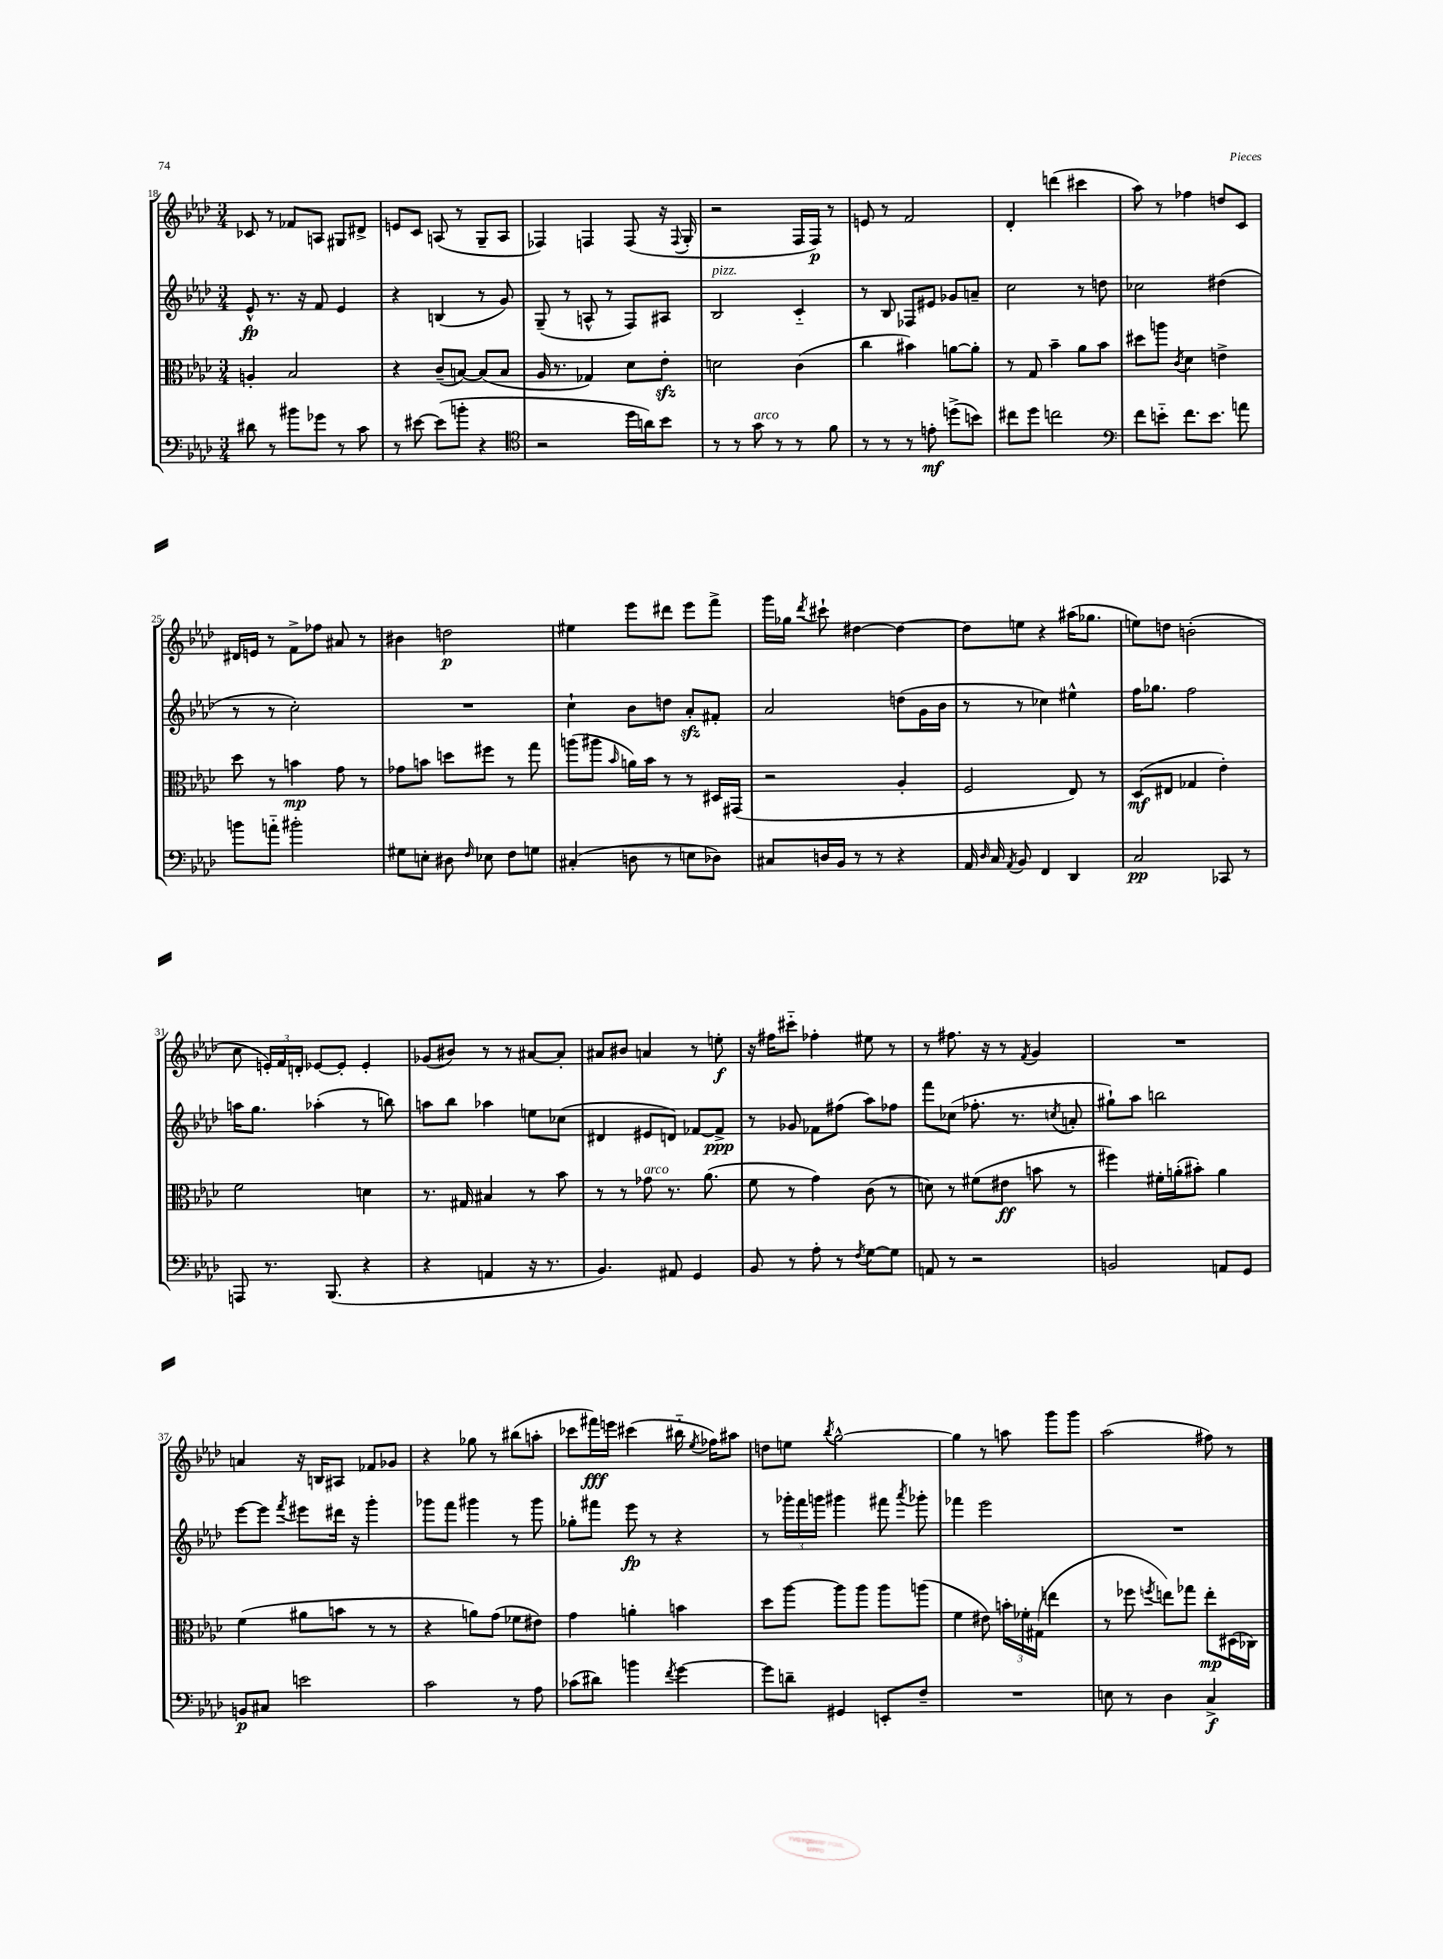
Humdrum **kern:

**kern	**kern	**kern	**kern
*staff4	*staff3	*staff2	*staff1
*clefF4	*clefC3	*clefG2	*clefG2
*k[b-e-a-d-]	*k[b-e-a-d-]	*k[b-e-a-d-]	*k[b-e-a-d-]
*M3/4	*M3/4	*M3/4	*M3/4
8d#	4A'	8e-^^	8c-
8r	.	8.r	8r
8b#	2B-	.	8f-
.	.	16r	.
8g-	.	8f	8A
8r	.	4e-	8G#
8c	.	.	8d#^
=	=	=	=
8r	4r	4r	8e
[8e#	.	.	8c
(8e#]	(8c~	(4B	(8A
8b'	[8B)	.	8r
4r	(8B]	8r	8G~
.	8B	8g)	8A
=	=	=	=
*clefC4	*	*	*
2r	16A-	(8G~	4F-)
.	8.r	.	.
.	.	8r	.
.	4G-)	8A^^	4F
.	.	8r	.
16dd-	8d-	8F)	(8F
16a)	.	.	.
8b-	8e-'	8A#	16r
.	.	.	8qqF
.	.	.	16G'
=	=	=	=
8r	2d	2B-	2r
8r	.	.	.
8g	.	.	.
8r	.	.	.
8r	(4c	4c'~	16F
.	.	.	16F)
8f	.	.	8r
=	=	=	=
8r	4cc	8r	8e
8r	.	8B-	8r
8r	4b#)	8F-	2f
8e'	.	8e#	.
(8dd^	[8a	8g-	.
8b)	8a']	8a~	.
=	=	=	=
8cc#	8r	2cc	4d-'
8dd-	8G	.	.
2cc	4b-~	.	(4ddd
.	8a-	8r	4ccc#
.	8b-	8dd	.
=	=	=	=
*clefF4	*	*	*
8f	8dd#	2cc-	8aa-)
8e'~	8aa	.	8r
.	8qc	.	.
8.f	4d-	.	4ff-
8.e	.	.	.
.	4e^	(4dd#	8dd
8a	.	.	8c
=	=	=	=
8b	8dd-	8r	16d#
.	.	.	16e
8a'~	8r	8r	8r
2b#'	4b	2cc')	8f^
.	.	.	8ff-
.	8g	.	8a#
.	8r	.	8r
=	=	=	=
8G#	8g-	2.r	4b#
8E'	8b	.	.
8D#	8dd	.	2dd
16qqF	.	.	.
8E-	8ff#	.	.
8F	8r	.	.
8G	8gg	.	.
=	=	=	=
(4C#'	(8aa	4cc`	4ee#
.	8aa#	.	.
.	16qqb-	.	.
8D	16a)	8b-	8eee-
.	16b-	.	.
8r	8r	8dd	8ddd#
8E	8r	8a-'	8eee-
8D-)	16D#	8f#'	8fff^
.	(16GG#	.	.
=	=	=	=
8C#	2r	2a-	16ggg
.	.	.	16gg-
.	.	.	8qddd-
16D	.	.	8ccc#`
16BB-	.	.	.
8r	.	.	[4dd#
8r	.	.	.
4r	4A-'	(8dd	4dd#_
.	.	16g	.
.	.	16b-	.
=	=	=	=
16AA-	2F	8r	8dd#]
16qqD-	.	.	.
16C	.	.	.
8qAA-	.	.	.
8BB-	.	8r	8ee
4FF	.	4cc-)	4r
4DD-	8E-)	4ee#^^	(16aa#
.	.	.	8.gg-
.	8r	.	.
=	=	=	=
2C	(8D-	16ff	8ee)
.	.	8.gg-	.
.	8E#	.	8dd
.	4G-	2ff	(2b'
8CC-	4e-')	.	.
8r	.	.	.
=	=	=	=
8AAA	2f	16aa	8cc
.	.	8.gg	.
8.r	.	.	24e')
.	.	.	24f
.	.	.	24d'
.	.	(4aa-'	[8e-
(8.BBB-	.	.	.
.	.	.	8e-']
4r	4d	8r	4e-'
.	.	8bb)	.
=	=	=	=
4r	8.r	8aa	(8g-
.	.	8bb-	8b#)
.	16G#	.	.
4AA	4B#	4aa-	8r
.	.	.	8r
16r	8r	8ee	[8a#
8.r	.	.	.
.	8b-	(8cc-	8a#']
=	=	=	=
4.BB-)	8r	4d#	8a#
.	8r	.	8b#
.	8g-	8e#	4a
8AA#	8.r	8d)	.
4GG	.	[8f-	8r
.	(8.a-	.	.
.	.	8f-^]	8ee'
=	=	=	=
8BB-	8f	8r	16r
.	.	.	16ff#
8r	8r	8g-	8ccc#'~
8A-'	4g)	8f-	4ff-'
8r	.	(8ff#	.
8qF	.	.	.
[8G	(8c	8aa-)	8ee#
8G]	8r	8ff-	8r
=	=	=	=
8AA	8d)	8fff	8r
8r	8r	(8cc-	8.ff#
2r	(8f#	8.ff-'	.
.	.	.	16r
.	8e#	.	8r
.	.	8.r	.
.	.	.	8qf
.	8b	.	4g
.	.	8qcc	.
.	8r	8a'	.
=	=	=	=
2BB	4ff#)	8gg#`)	2.r
.	.	8aa-	.
.	16f#'	2bb	.
.	(16a'	.	.
.	8b#')	.	.
8AA	4a	.	.
8GG	.	.	.
=	=	=	=
8BB	(4f	[8eee-	4a
8C#	.	8eee-]	.
.	.	8qfff	.
2e	8a#	8eee#	16r
.	.	.	16B
.	8b	16ddd#	8A#
.	.	16r	.
.	8r	4ggg'	8f-
.	8r	.	8g-
=	=	=	=
2c	4r	8ggg-	4r
.	.	8fff	.
.	8a)	4ggg#	8gg-
.	(8g	.	8r
8r	8f-	8r	(8bb#
8A-	8e#)	8ggg#	8aa'
=	=	=	=
(8c-	4g	8gg-'	8ccc-
8d#)	.	8fff#	16fff#)
.	.	.	16eee
4b	4a'	8eee-	(4ccc#
.	.	8r	.
8qf	.	.	.
[4g	4b	4r	16bb#'~
.	.	.	8qee-
.	.	.	16ff-)
.	.	.	8aa#
=	=	=	=
8g]	8dd-	8r	8dd
8d~	[8aa-	24ggg-'	8ee
.	.	24fff	.
.	.	24ggg	.
.	.	.	8qbb-
4GG#	8aa-]	4ggg#	[2gg^^
.	8aa-	.	.
8EE'	8aa-	8fff#	.
.	.	8qaaa-	.
8F~	(8aa	8ggg-'	.
=	=	=	=
2.r	4f	4fff-	4gg]
.	8e#)	2eee-	8r
.	24b'	.	8aa
.	24f-'	.	.
.	(24G#	.	.
.	4ee	.	8ggg
.	.	.	8ggg
=	=	=	=
8E	8r	2.r	(2aa-
8r	8ff-	.	.
.	8qff	.	.
4D-	8ee)	.	.
.	8gg-	.	.
4C^	8ee'	.	8ff#)
.	(16D#	.	8r
.	16C-)	.	.
==	==	==	==
*-	*-	*-	*-
